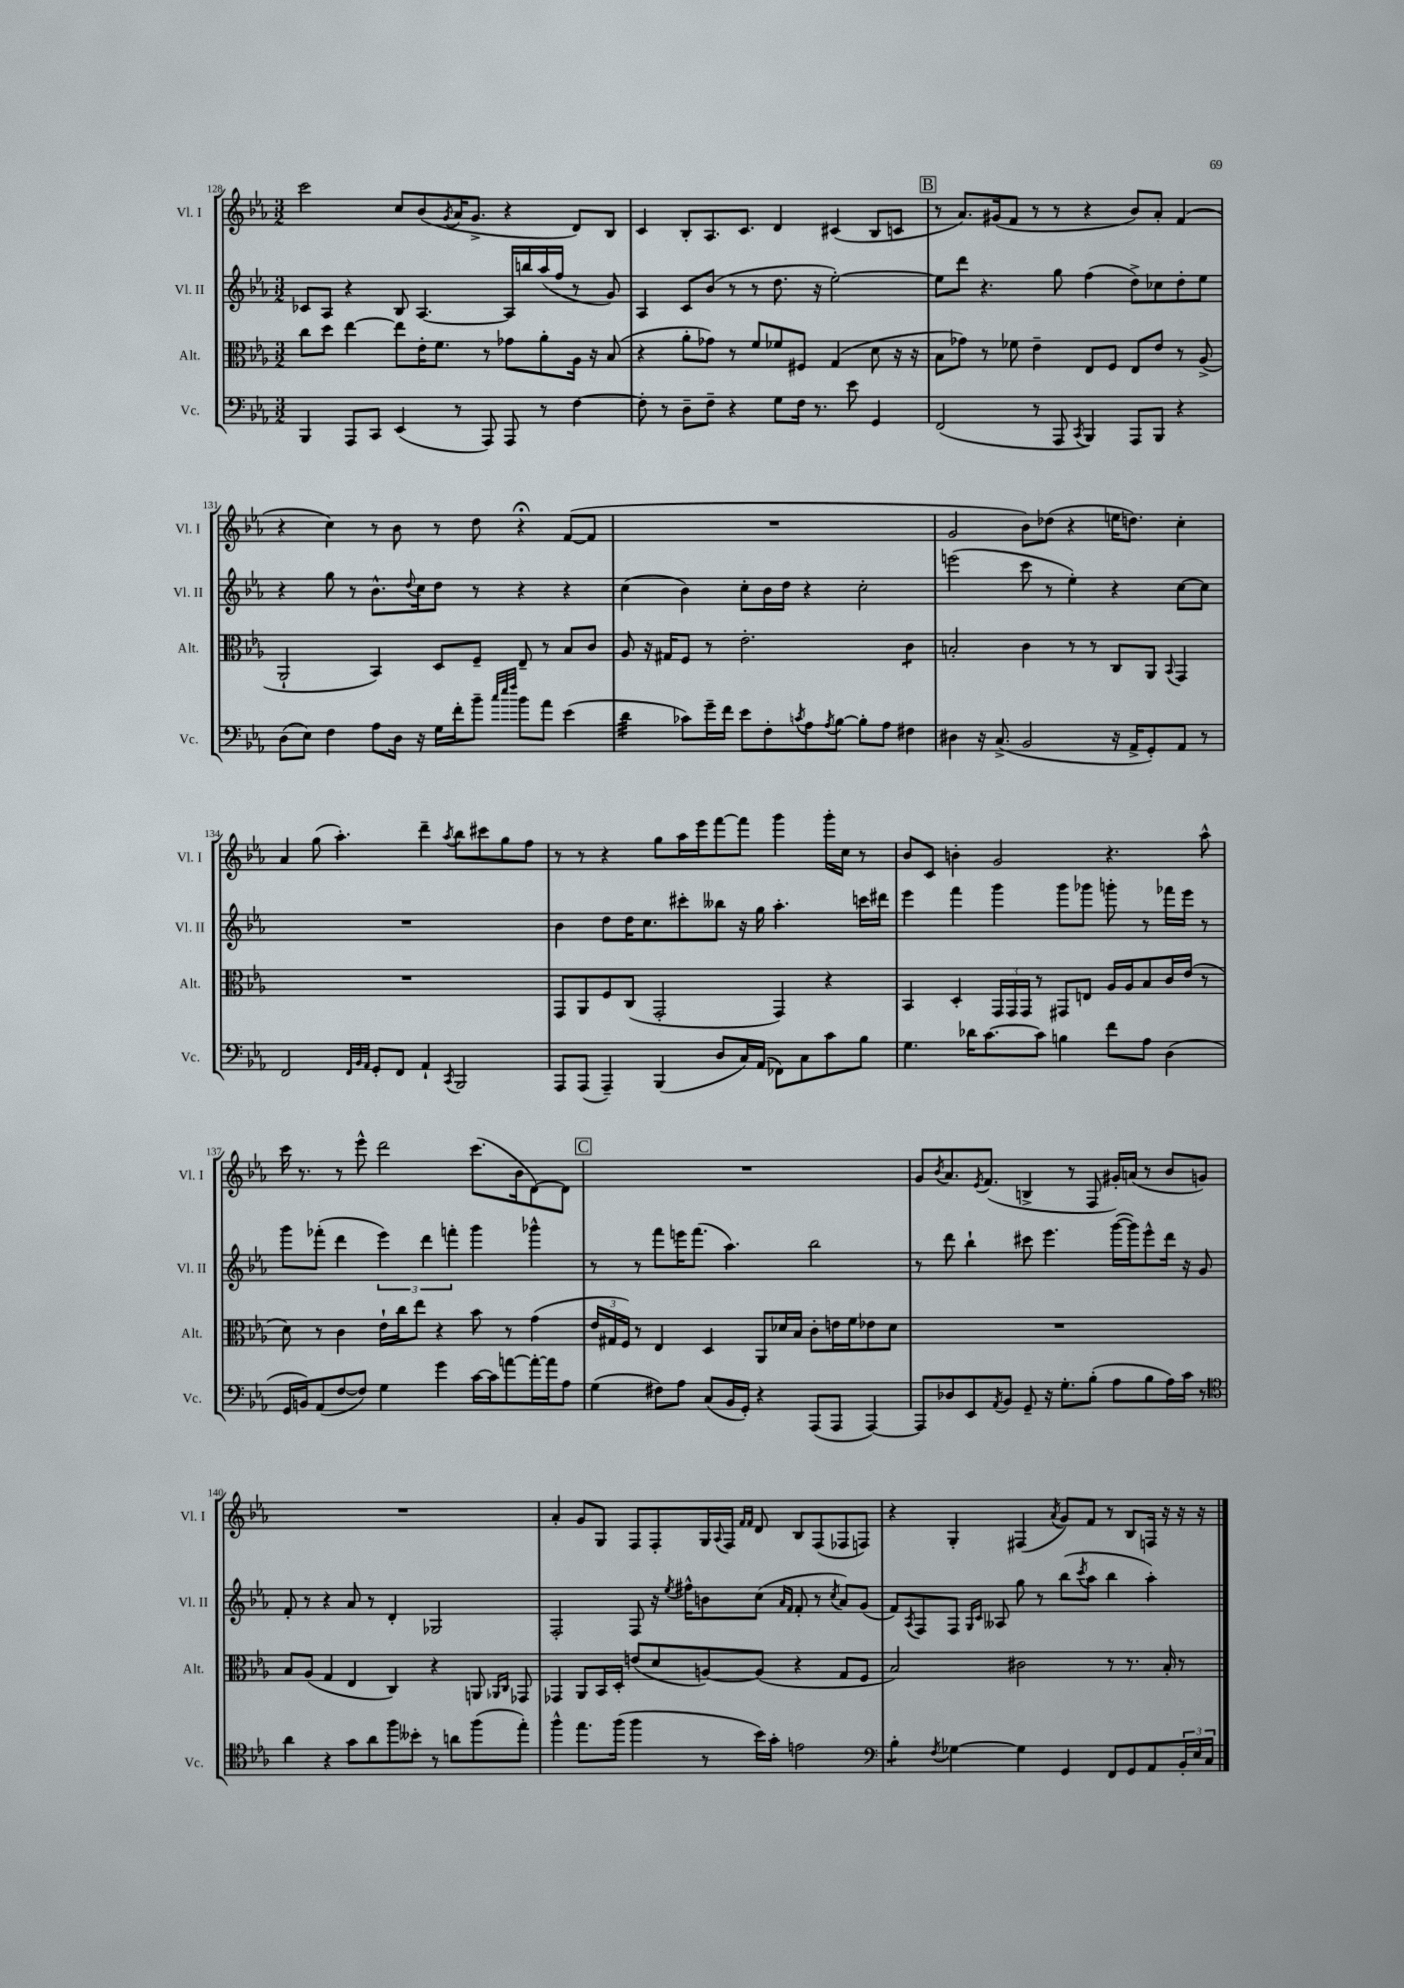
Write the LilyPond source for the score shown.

<<
\new StaffGroup <<
\new Staff = "s0" \with { instrumentName = "Vl. I" shortInstrumentName = "Vl. I" } {
    \clef treble \key ees \major \numericTimeSignature \time 3/2
    c'''2 c''8 bes'8( \acciaccatura { g'8 } aes'16 g'8.-> r4 d'8) bes8 |
    c'4 bes8-. aes8. c'8. d'4 cis'4( bes8 c'8 |
    \mark \markup { \box "B" } r8 aes'8.) gis'16( f'8 r8 r8 r4 bes'8) aes'8-. f'4( |
    r4 c''4) r8 bes'8 r8 d''8 r4\fermata f'8~( f'8 |
    R1. |
    g'2 bes'8) des''8( r4 e''16 d''8.) c''4-. |
    aes'4 g''8( aes''4.-.) d'''4-- \acciaccatura { aes''8 } bes''8 cis'''8 g''8 f''8 |
    r8 r8 r4 g''8 aes''16 ees'''16 f'''8~ f'''8 g'''4 g'''16-. c''16 r8 |
    bes'8 c'8 b'4-. g'2 r4. aes''8-^ |
    c'''16 r8. r8 ees'''8-^ d'''2 c'''8.( bes'16 d'8~) d'8 |
    \mark \markup { \box "C" } R1. |
    g'8 \acciaccatura { bes'8 } aes'8. \acciaccatura { ees'8 } f'8.( b4-> r8 f8 gis'16-.) a'16( r8 bes'8 g'8) |
    R1. |
    aes'4-. g'8 g8 f8 f8-. g16 \appoggiatura { aes8 } f16 \grace { f'16 f'16 } d'8 bes8 f8( fes8 f8) |
    r4 g4-. fis4( \acciaccatura { aes'8 } g'8) f'8 r8 bes8 f16 r16 r16 r16 \bar "|." |
}
\new Staff = "s1" \with { instrumentName = "Vl. II" shortInstrumentName = "Vl. II" } {
    \clef treble \key ees \major \numericTimeSignature \time 3/2
    ces'8 aes8 r4 bes8 aes4.~ aes16 b''16 aes''16( f''16 r8 g'8) |
    aes4 c'8 bes'8( r8 r8 d''8. r16 ees''2~-.) |
    \mark \markup { \box "B" } ees''8 d'''8 r4. g''8 f''4( d''8->) ces''8 d''8-. ees''8 |
    r4 g''8 r8 bes'8.-^ \appoggiatura { d''8 } c''16 d''8 r8 r4 r4 |
    c''4( bes'4) c''8-. bes'16 d''16 r4 c''2-. |
    e'''2( c'''8 r8 ees''4-.) r4 c''8~ c''8 |
    R1. |
    bes'4 d''8 d''16 c''8. cis'''8-. beses''8 r16 g''16 aes''4.-. c'''16 dis'''16 |
    ees'''4 f'''4 g'''4 g'''8 ges'''8 g'''8-. r8 fes'''16 ees'''16 r8 |
    g'''8 fes'''8-.( d'''4 \tuplet 3/2 { ees'''4) d'''4 f'''4-. } g'''4 ges'''4-^ |
    \mark \markup { \box "C" } r8 r8 f'''8 e'''16 f'''8.( aes''4.) bes''2 |
    r8 d'''8 bes''4-! cis'''8 ees'''4. g'''16~( g'''16) ees'''8-^ d'''16 r16 g'8 |
    f'8-. r8 r4 aes'8 r8 d'4-. ges2 |
    f2-. f8 r16 \acciaccatura { ees''8 } fis''16-^ b'8 c''8( \grace { aes'16 f'16 } f'8-. r8 \acciaccatura { c''8 } aes'8) g'8( |
    f'8) \acciaccatura { aes8 } f8 f8 \grace { g16 c'16 } aeses8 g''8 r8 bes''8( \acciaccatura { c'''8 } aes''8 bes''4 aes''4-.) \bar "|." |
}
\new Staff = "s2" \with { instrumentName = "Alt." shortInstrumentName = "Alt." } {
    \clef alto \key ees \major \numericTimeSignature \time 3/2
    c''8 d''8 ees''4~ ees''8 ees'16-. f'8. r8 ges'8 aes'8-. aes16 r16 bes8( |
    r4 aes'8-. ges'8) r8 f'8 fes'8 fis8 g4( d'8 r16 r16 |
    \mark \markup { \box "B" } bes8 ges'8) r8 fes'8 ees'4-- ees8 f8 ees8 ees'8 r8 aes8->( |
    aes,2-! bes,4) d8 f8-- ees8-- r8 bes8 c'8 |
    aes8 r16 gis16 f8 r8 ees'2.-. c'4:8 |
    b2-. c'4 r8 r8 c8 aes,8 \appoggiatura { bes,8 } g,4 |
    R1. |
    g,8 aes,8 f8 c8( g,2-. g,4) r4 |
    bes,4 d4-. \tuplet 3/2 { g,16 g,16 g,16 } r8 gis,8 e8 aes16 aes16 bes8 c'16 ees'16( r8 |
    d'8) r8 c'4 ees'16-! c''16 ees''8 r4 bes'8 r8 g'4( |
    \mark \markup { \box "C" } \tuplet 3/2 { ees'16 gis16 f16) } r8 ees4 d4 aes,8 des'16 bes16 c'8-. e'16 f'16 ees'8 des'8 |
    R1. |
    bes8 aes8( g4 ees4 c4) r4 a,8 \grace { aes,16 c16 } ges,8 |
    ges,4 aes,8 bes,16 d16-. e'8( d'8 a8~) a8( r4 g8 f8 |
    bes2) cis'2 r8 r8. bes16-. r8 \bar "|." |
}
\new Staff = "s3" \with { instrumentName = "Vc." shortInstrumentName = "Vc." } {
    \clef bass \key ees \major \numericTimeSignature \time 3/2
    bes,,4 aes,,8 c,8 ees,4( r8 aes,,8) aes,,8 r8 f4~ |
    f8-. r8 d8-- f8-- r4 g8 f16 r8. ees'8 g,4 |
    \mark \markup { \box "B" } f,2( r8 aes,,8 \acciaccatura { c,8 } bes,,4) aes,,8 bes,,8 r4 |
    d8( ees8) f4 aes8 d16 r16 g16 f'16-. bes'8-- \grace { c''32 ees''32 f''32 } bes'8 aes'8 ees'4( |
    d'4:32 ces'8) g'16-- f'16 ees'8 f8-. \acciaccatura { c'8 } aes8 \acciaccatura { aes8 } bes8~ bes8-. aes8 fis4 |
    dis4 r16 c8.->( bes,2 r16 aes,16-> g,8-.) aes,8 r8 |
    f,2 \grace { f,32 bes,32 aes,32 } g,8-. f,8 aes,4-! \acciaccatura { c,8 } bes,,2 |
    aes,,8 aes,,8( aes,,4--) bes,,4( d8 c16) aes,16( fes,8) c8 c'8 bes8 |
    g4. des'16 c'8.~ c'8 b4 f'8 aes8 d4( |
    g,16 b,16) aes,8( f8~ f8) g4 g'4 c'16~ c'16 a'8~ a'16~-. a'16 aes8 |
    \mark \markup { \box "C" } g4( fis8) aes8 c8( bes,16 g,16-.) r4 aes,,8( aes,,8 aes,,4~) |
    aes,,8 des8 ees,8 \acciaccatura { aes,8 } bes,8 g,8-- r16 g8.-. bes8-.( aes8 bes8 aes16) c'16 r8 |
    \clef tenor aes'4 r4 g'8 aes'8 f''8 beses'8-. r8 a'8 f''8( ees''8-.) |
    f''4-^ ees''8. f''16( f''4 r8 bes'16) g'16-. e'2 |
    \clef bass bes4:8-. \acciaccatura { f8 } ges4~ ges4 g,4 f,8 g,8 aes,8 \tuplet 3/2 { bes,16-. ees16 c16 } \bar "|." |
}
>>
>>
\layout { \context { \Score currentBarNumber = #128 } }
